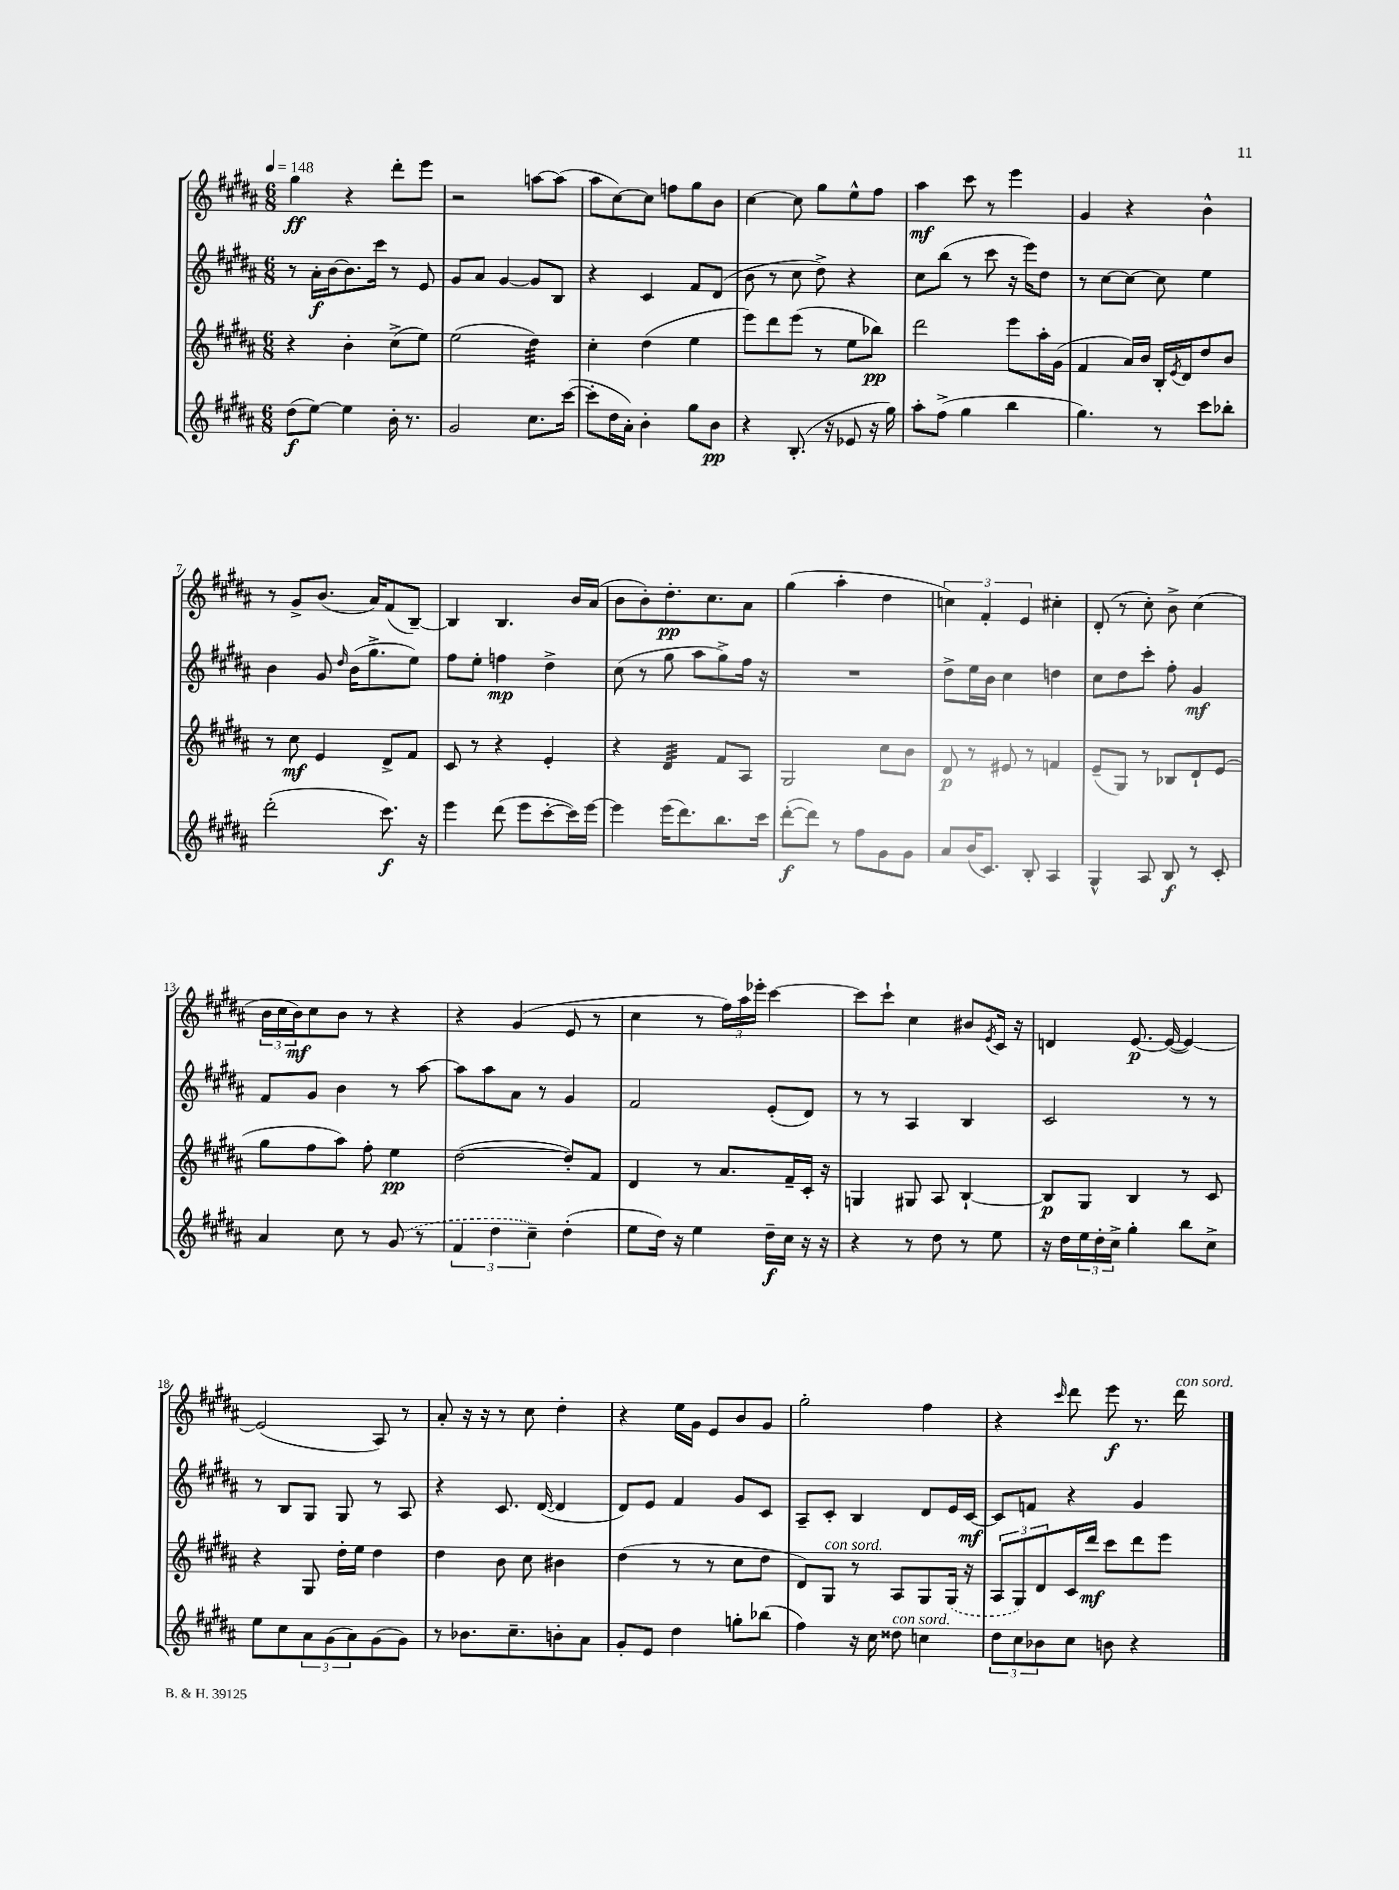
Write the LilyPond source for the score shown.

<<
\new StaffGroup <<
\new Staff = "s0" {
    \clef treble \key b \major \numericTimeSignature \time 6/8 \tempo 4 = 148
    gis''4\ff r4 dis'''8-. e'''8 |
    r2 a''8~ a''8( |
    ais''8 cis''8~) cis''8 f''8 gis''8 b'8 |
    cis''4~ cis''8 gis''8 e''8-^ fis''8 |
    ais''4\mf cis'''8 r8 e'''4 |
    gis'4 r4 b'4-^ |
    r8 gis'8-> b'8.( ais'16) fis'8( b8~--) |
    b4 b4. b'16 ais'16( |
    b'8 b'8-.) dis''8.-.\pp cis''8. ais'8 |
    gis''4( ais''4-. dis''4 |
    \tuplet 3/2 { c''4) fis'4-. e'4 } cis''4-. |
    dis'8-.( r8 cis''8-.) b'8-> cis''4( |
    \tuplet 3/2 { b'16 cis''16 b'16\mf) } cis''8 b'8 r8 r4 |
    r4 gis'4( e'8 r8 |
    cis''4 r8 \tuplet 3/2 { fis''16) ais''16 ees'''16-. } cis'''4~ |
    cis'''8 cis'''8-! cis''4 bis'8 \acciaccatura { e'8 } cis'16 r16 |
    d'4 e'8.~\p e'16~( e'4~) |
    e'2( ais8) r8 |
    ais'8-. r16 r16 r8 cis''8 dis''4-. |
    r4 e''16 gis'16 e'8 b'8 gis'8 |
    gis''2-. fis''4 |
    r4 \grace { cis'''16 } dis'''8 e'''8\f r8. dis'''16^\markup { \italic "con sord." } \bar "|." |
}
\new Staff = "s1" {
    \clef treble \key b \major \numericTimeSignature \time 6/8
    r8 ais'16-.\f b'16~ b'8. cis'''16 r8 e'8 |
    gis'8 ais'8 gis'4~ gis'8 b8 |
    r4 cis'4 fis'8 dis'8( |
    b'8 r8 cis''8 dis''8->) r4 |
    cis''8 b''8( r8 cis'''8 r16 e'''16) dis''8 |
    r8 cis''8~ cis''8~ cis''8 e''4 |
    b'4 gis'8 \grace { dis''16 } b'16( gis''8.-> e''8) |
    fis''8 e''8-. f''4\mp dis''4-> |
    cis''8( r8 gis''8 ais''8 gis''8->) fis''16 r16 |
    R2. |
    dis''8-> e''16 b'16 cis''4 d''4 |
    cis''8 dis''8 cis'''8-. fis''8-. gis'4\mf |
    fis'8 gis'8 b'4 r8 ais''8~ |
    ais''8 ais''8 ais'8 r8 gis'4 |
    fis'2 e'8-.( dis'8) |
    r8 r8 ais4 b4 |
    cis'2 r8 r8 |
    r8 b8 gis8 gis8 r8 ais8 |
    r4 cis'8. dis'16~( dis'4 |
    dis'8) e'8 fis'4 gis'8 cis'8 |
    ais8-- cis'8-. b4 dis'8 e'16 cis'16~\mf |
    cis'8 f'8 r4 gis'4 \bar "|." |
}
\new Staff = "s2" {
    \clef treble \key b \major \numericTimeSignature \time 6/8
    r4 b'4-. cis''8->( e''8) |
    e''2( dis''4:32) |
    cis''4-. dis''4( e''4 |
    e'''8) dis'''8 e'''8( r8 e''8 bes''8\pp) |
    dis'''2 e'''8 ais''16-. gis'16( |
    fis'4 ais'16) b'16 b16-. \acciaccatura { e'8 } dis'16 dis''8 b'8 |
    r8 cis''8\mf e'4 dis'8-> fis'8 |
    cis'8 r8 r4 e'4-. |
    r4 dis'4:32 fis'8 ais8 |
    gis2 cis''8 b'8 |
    dis'8\p r8 eis'8 r8 f'4 |
    e'8--( gis8) r8 bes8 dis'8-! e'8( |
    gis''8 fis''8 ais''8) fis''8-. e''4\pp |
    dis''2~( dis''8-.) fis'8 |
    dis'4 r8 ais'8. fis'16-- cis'16-. r16 |
    g4 gis8 ais8 b4~-! |
    b8\p gis8 b4 r8 cis'8 |
    r4 gis8 dis''16-. e''16 dis''4 |
    dis''4 b'8 cis''8 bis'4 |
    dis''4( r8 r8 cis''8 dis''8 |
    dis'8) gis8^\markup { \italic "con sord." } r8 ais8 gis8 \once \slurDashed gis16( r16 |
    \tuplet 3/2 { ais8 gis8) dis'8 } cis'16 dis'''16\mf cis'''8 dis'''8 e'''8 \bar "|." |
}
\new Staff = "s3" {
    \clef treble \key b \major \numericTimeSignature \time 6/8
    dis''8\f( e''8~) e''4 b'16-. r8. |
    gis'2 cis''8. cis'''16~( |
    cis'''8-. dis''16 ais'16-.) b'4-. gis''8 b'8\pp |
    r4 b8.-.( r16 ees'8 r16 gis''16) |
    ais''8-. fis''8->( gis''4 b''4 |
    gis''4.) r8 cis'''8 bes''8-. |
    dis'''2-.( cis'''8.\f) r16 |
    e'''4 dis'''8( e'''8 cis'''8~-. cis'''16) e'''16~ |
    e'''4 e'''16( dis'''8.) b''8. cis'''16 |
    dis'''8~-.\f( dis'''8) r8 fis''8 gis'8 gis'8 |
    ais'8 b'16( cis'8.) b8-. ais4 |
    gis4-^ ais8 b8\f r8 cis'8-. |
    ais'4 cis''8 r8 \once \slurDashed gis'8( r8 |
    \tuplet 3/2 { fis'4 dis''4 cis''4--) } dis''4-.( |
    e''8 dis''16) r16 e''4 dis''16--\f cis''16 r16 r16 |
    r4 r8 dis''8 r8 e''8 |
    r16 dis''16 \tuplet 3/2 { e''16 dis''16-. cis''16-> } gis''4-. b''8 cis''8-> |
    e''8 cis''8 \tuplet 3/2 { ais'8 gis'8( ais'8) } gis'8( gis'8) |
    r8 bes'8. cis''8.-- b'8-. ais'8 |
    gis'8-. e'8 dis''4 g''8-. bes''8( |
    fis''4) r16 cis''16 disis''8^\markup { \italic "con sord." } c''4 |
    \tuplet 3/2 { dis''8 cis''8 bes'8 } cis''8 b'8 r4 \bar "|." |
}
>>
>>
